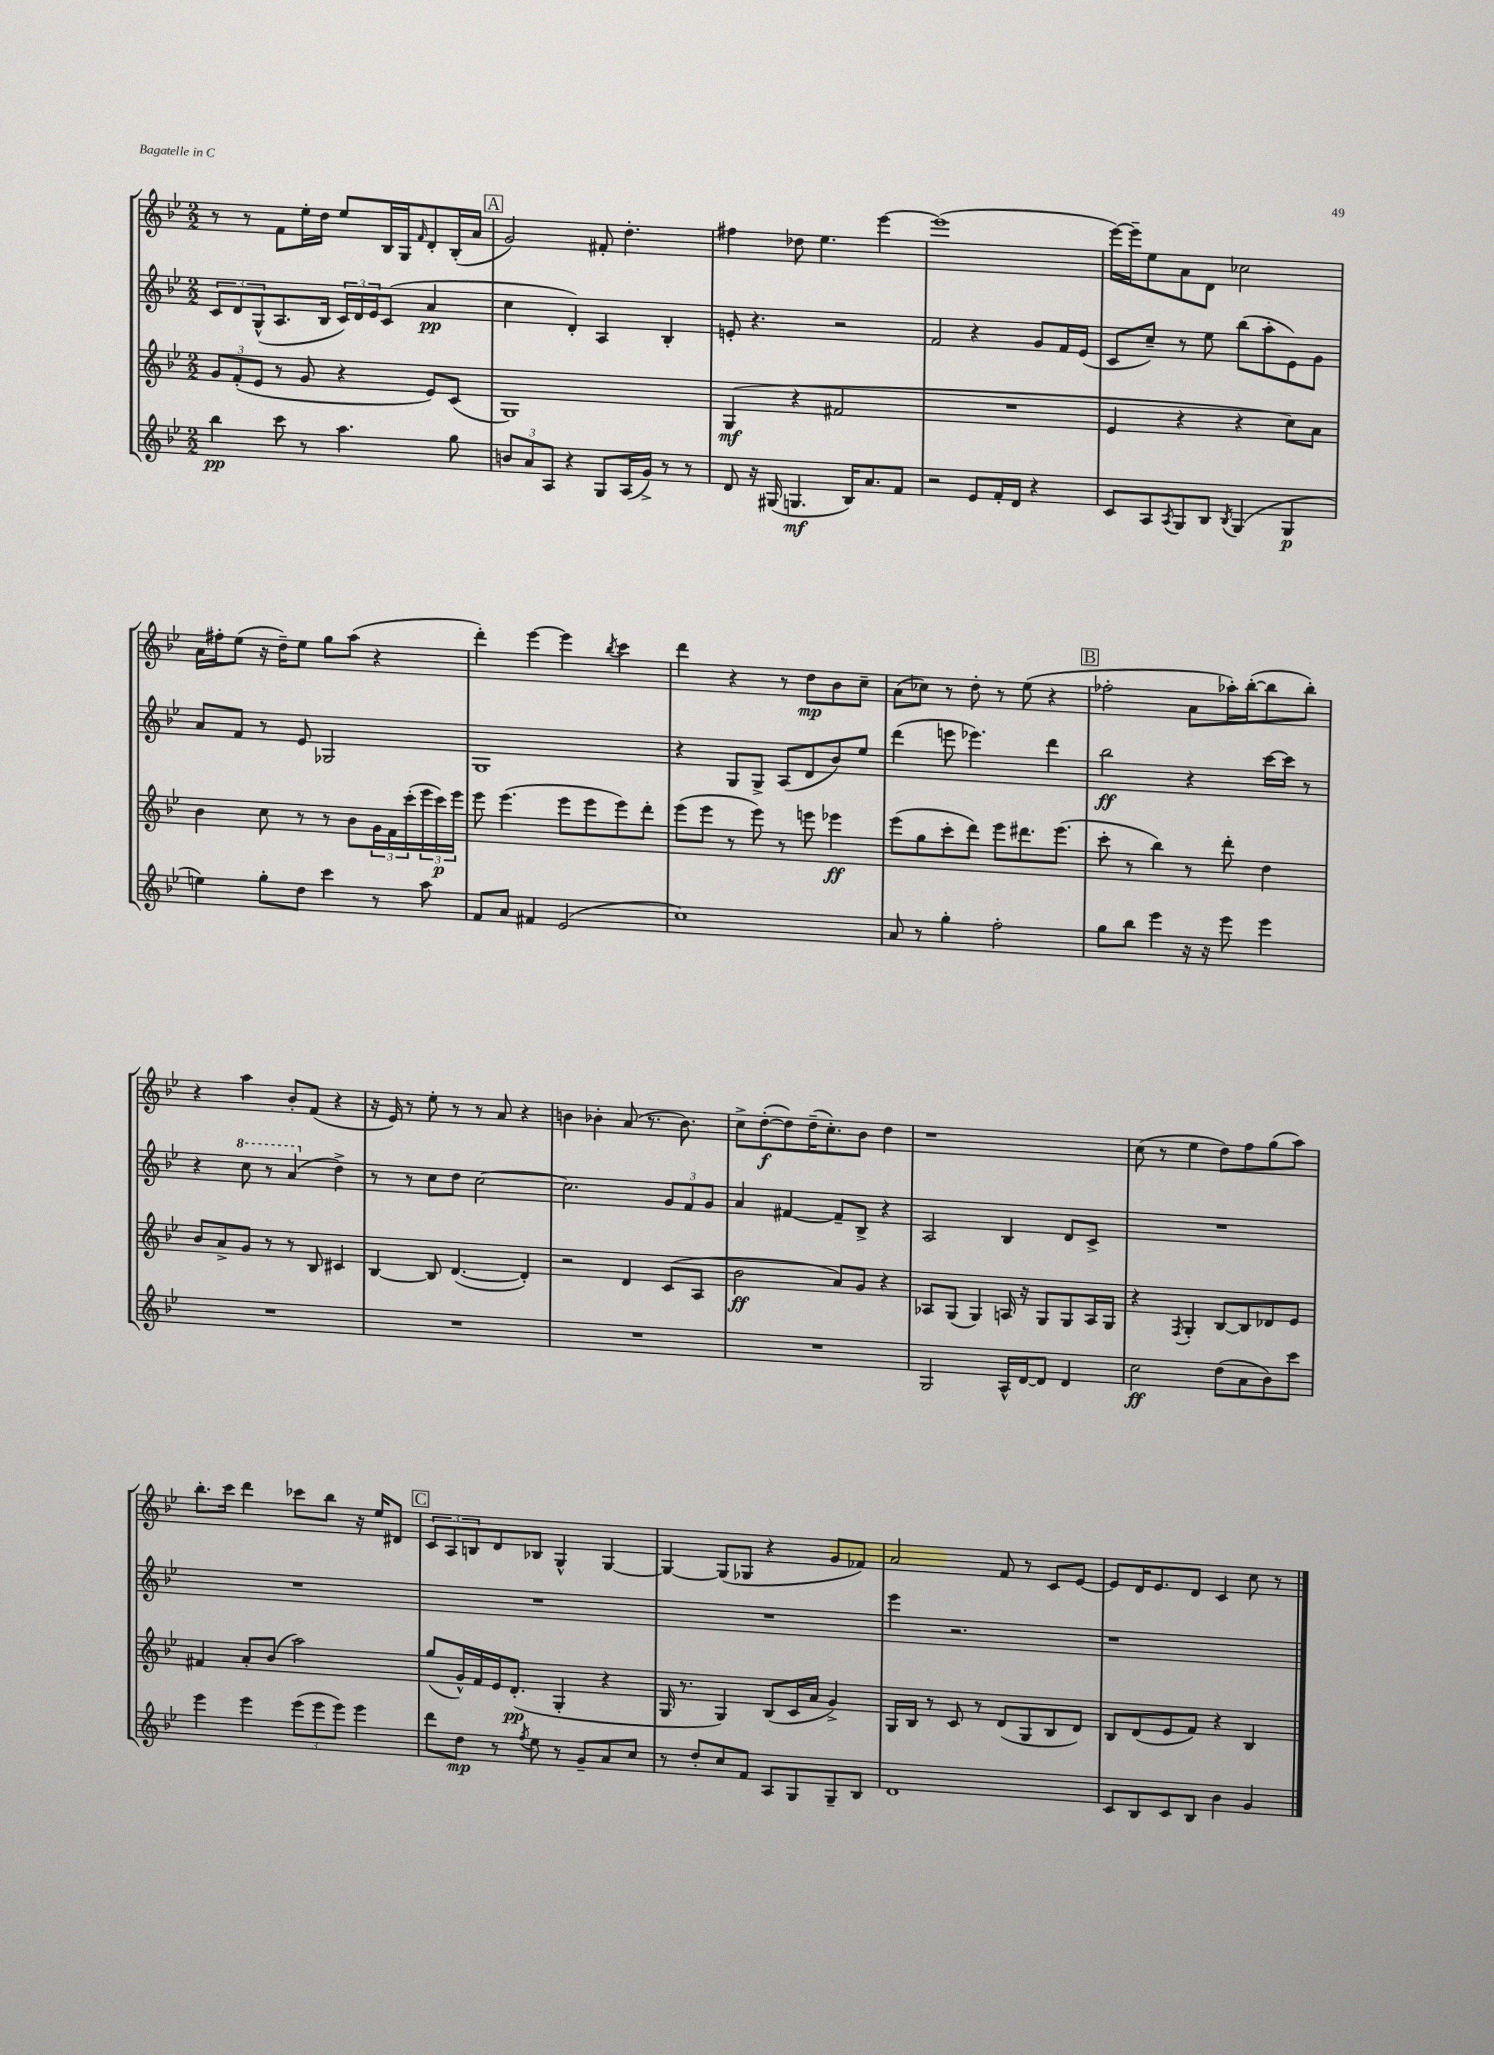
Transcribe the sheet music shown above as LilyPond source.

<<
\new StaffGroup <<
\new Staff = "s0" {
    \clef treble \key bes \major \numericTimeSignature \time 2/2
    r8 r8 f'8 ees''16-. d''16 ees''8 bes16 g16 \grace { f'16 } d'8-. bes16-.( a'16 |
    \mark \markup { \box "A" } g'2) fis'8-. d''4.-. |
    fis''4 des''8 ees''4. ees'''4~ |
    ees'''1( |
    ees'''16~) ees'''16-- ees''8 a'8 d'8 ces''2 |
    a'16 fis''16-. ees''8( r16 d''16--) ees''8 g''8 a''8( r4 |
    d'''4-.) ees'''4~ ees'''4 \acciaccatura { bes''8 } c'''4 |
    d'''4 r4 r8 d''8\mp bes'8 c''8-- |
    a'8( ces''8) r8 d''8-. r8 ees''8( r4 |
    \mark \markup { \box "B" } fes''2-. a'8 aes''16-.) bes''16~-.( bes''8 bes''8-.) |
    r4 a''4 bes'8-. f'8( r4 |
    r16 ees'16) r8 ees''8-. r8 r8 a'8 r4 |
    b'4 bes'4-. a'8( r8. bes'8.) |
    c''8-> d''8~-.\f( d''8) d''16--( c''8.-.) bes'8 d''4 |
    r1 |
    c''8( r8 ees''4 d''8) f''8 g''8( a''8) |
    bes''8.-. c'''16 d'''4 ces'''8 bes''8 r16 ees''16 dis'8 |
    \mark \markup { \box "C" } \tuplet 3/2 { c'8 a8 b8 } d'8 bes8 g4-^ g4~ |
    g4~ g8( ges8 r4 g'8 fes'8) |
    a'2 f'8 r8 c'8 ees'8~ |
    ees'8 d'16 ees'8. d'8 c'4 c''8 r8 \bar "|." |
}
\new Staff = "s1" {
    \clef treble \key bes \major \numericTimeSignature \time 2/2
    \tuplet 3/2 { c'8 d'8 g8-^( } a8. bes16 \tuplet 3/2 { c'16) d'16 ees'16 } c'8( a'4\pp |
    \mark \markup { \box "A" } c''4 d'4-.) a4 bes4-. |
    e'8-. r4. r2 |
    f'2 r4 g'8 f'16 ees'16( |
    c'8 c''8--) r8 ees''8 bes''8( a''8-. ees'8) g'8 |
    a'8 f'8 r8 ees'8 ges2 |
    g1 |
    r4 g8 g8-> a8( d'8 bes'8) ees''8 |
    d'''4( e'''8 ees'''4.) d'''4 |
    \mark \markup { \box "B" } bes''2\ff r4 c'''16~ c'''16 r8 |
    r4 \ottava #1 c'''8 r8 a''4( \ottava #0 d''4->) |
    r8 r8 c''8 d''8 c''2~ |
    c''2. \tuplet 3/2 { g'8 f'8 g'8 } |
    a'4 fis'4~ fis'8-- bes8-> r4 |
    a2 bes4 d'8 c'8-> |
    R1 |
    R1 |
    \mark \markup { \box "C" } R1 |
    R1 |
    ees'''4 r2. |
    r1 \bar "|." |
}
\new Staff = "s2" {
    \clef treble \key bes \major \numericTimeSignature \time 2/2
    \tuplet 3/2 { g'8 f'8-.( ees'8 } r8 g'8 r4 ees'8) c'8( |
    \mark \markup { \box "A" } g1) |
    g4\mf( r4 fis'2 |
    R1 |
    ees'4 r4 r4 c''8) a'8 |
    bes'4 c''8 r8 r8 bes'8 \tuplet 3/2 { g'16 f'16 c'''16-.( } \tuplet 3/2 { ees'''16 c'''16\p) ees'''16 } |
    ees'''8 ees'''4.( ees'''8 ees'''8 ees'''8) d'''8-. |
    ees'''8( ees'''8 r8 ees'''8) r8 e'''8 ees'''4\ff |
    ees'''8( g''8 c'''8-. d'''8) ees'''8 dis'''8. ees'''8.( |
    \mark \markup { \box "B" } c'''8-. r8 bes''4) r8 d'''8-. d''4 |
    bes'8 a'8-> g'8 r8 r8 bes8 cis'4 |
    bes4~ bes8 d'4.~( d'4-.) |
    r2 d'4 c'8( a8 |
    bes'2\ff a'8) g'8 r4 |
    aes8 g8( g4) a16 r16 g8 g8 a16 g16 |
    r4 \acciaccatura { f8 } g4-. bes8~ bes8 des'8 ees'8 |
    fis'4 a'8-. bes'8( a''2) |
    \mark \markup { \box "C" } g''8( g'16-^) f'16 ees'16 d'8.-.\pp( g4-. r4 |
    g16 r8. g4) bes8( c'16 a'16 g'4->) |
    g16 bes16 r8 c'8 r8 d'8( g8 bes8 d'8) |
    bes8 d'8( ees'8 f'8) r4 bes4 \bar "|." |
}
\new Staff = "s3" {
    \clef treble \key bes \major \numericTimeSignature \time 2/2
    bes''4\pp c'''8 r8 a''4. g''8 |
    \mark \markup { \box "A" } \tuplet 3/2 { b'8 a'8 a8 } r4 g8 a16( g'16->) r8 r8 |
    d'8 r16 gis16( g4.\mf bes16) a'8. f'8 |
    r2 ees'8 f'16-. d'16 r4 |
    c'8 a8 \acciaccatura { a8 } g8 bes8 \acciaccatura { bes8 } g4( g4\p |
    e''4) g''8-. d''8 c'''4 r8 a''8 |
    f'8 a'8 fis'4 ees'2( |
    c''1) |
    a'8 r8 g''4-. f''2-. |
    \mark \markup { \box "B" } g''8 bes''8 ees'''4 r16 r16 ees'''8 ees'''4 |
    R1 |
    R1 |
    R1 |
    R1 |
    g2 a16-^ d'16~ d'8 d'4 |
    c''2\ff d''8( a'8 bes'8) c'''8 |
    ees'''4 ees'''4 \tuplet 3/2 { ees'''8( ees'''8 ees'''8) } ees'''4 |
    \mark \markup { \box "C" } d'''8 d''8\mp r8 \acciaccatura { f''8 } ees''8 r8 g'8-- a'8 c''8 |
    r8 d''8-. c''8 f'8 a8 g8 g8-- bes8 |
    d'1 |
    c'8 bes8 c'8 bes8 bes'4 g'4 \bar "|." |
}
>>
>>
\layout { \context { \Score \remove "Bar_number_engraver" } }
